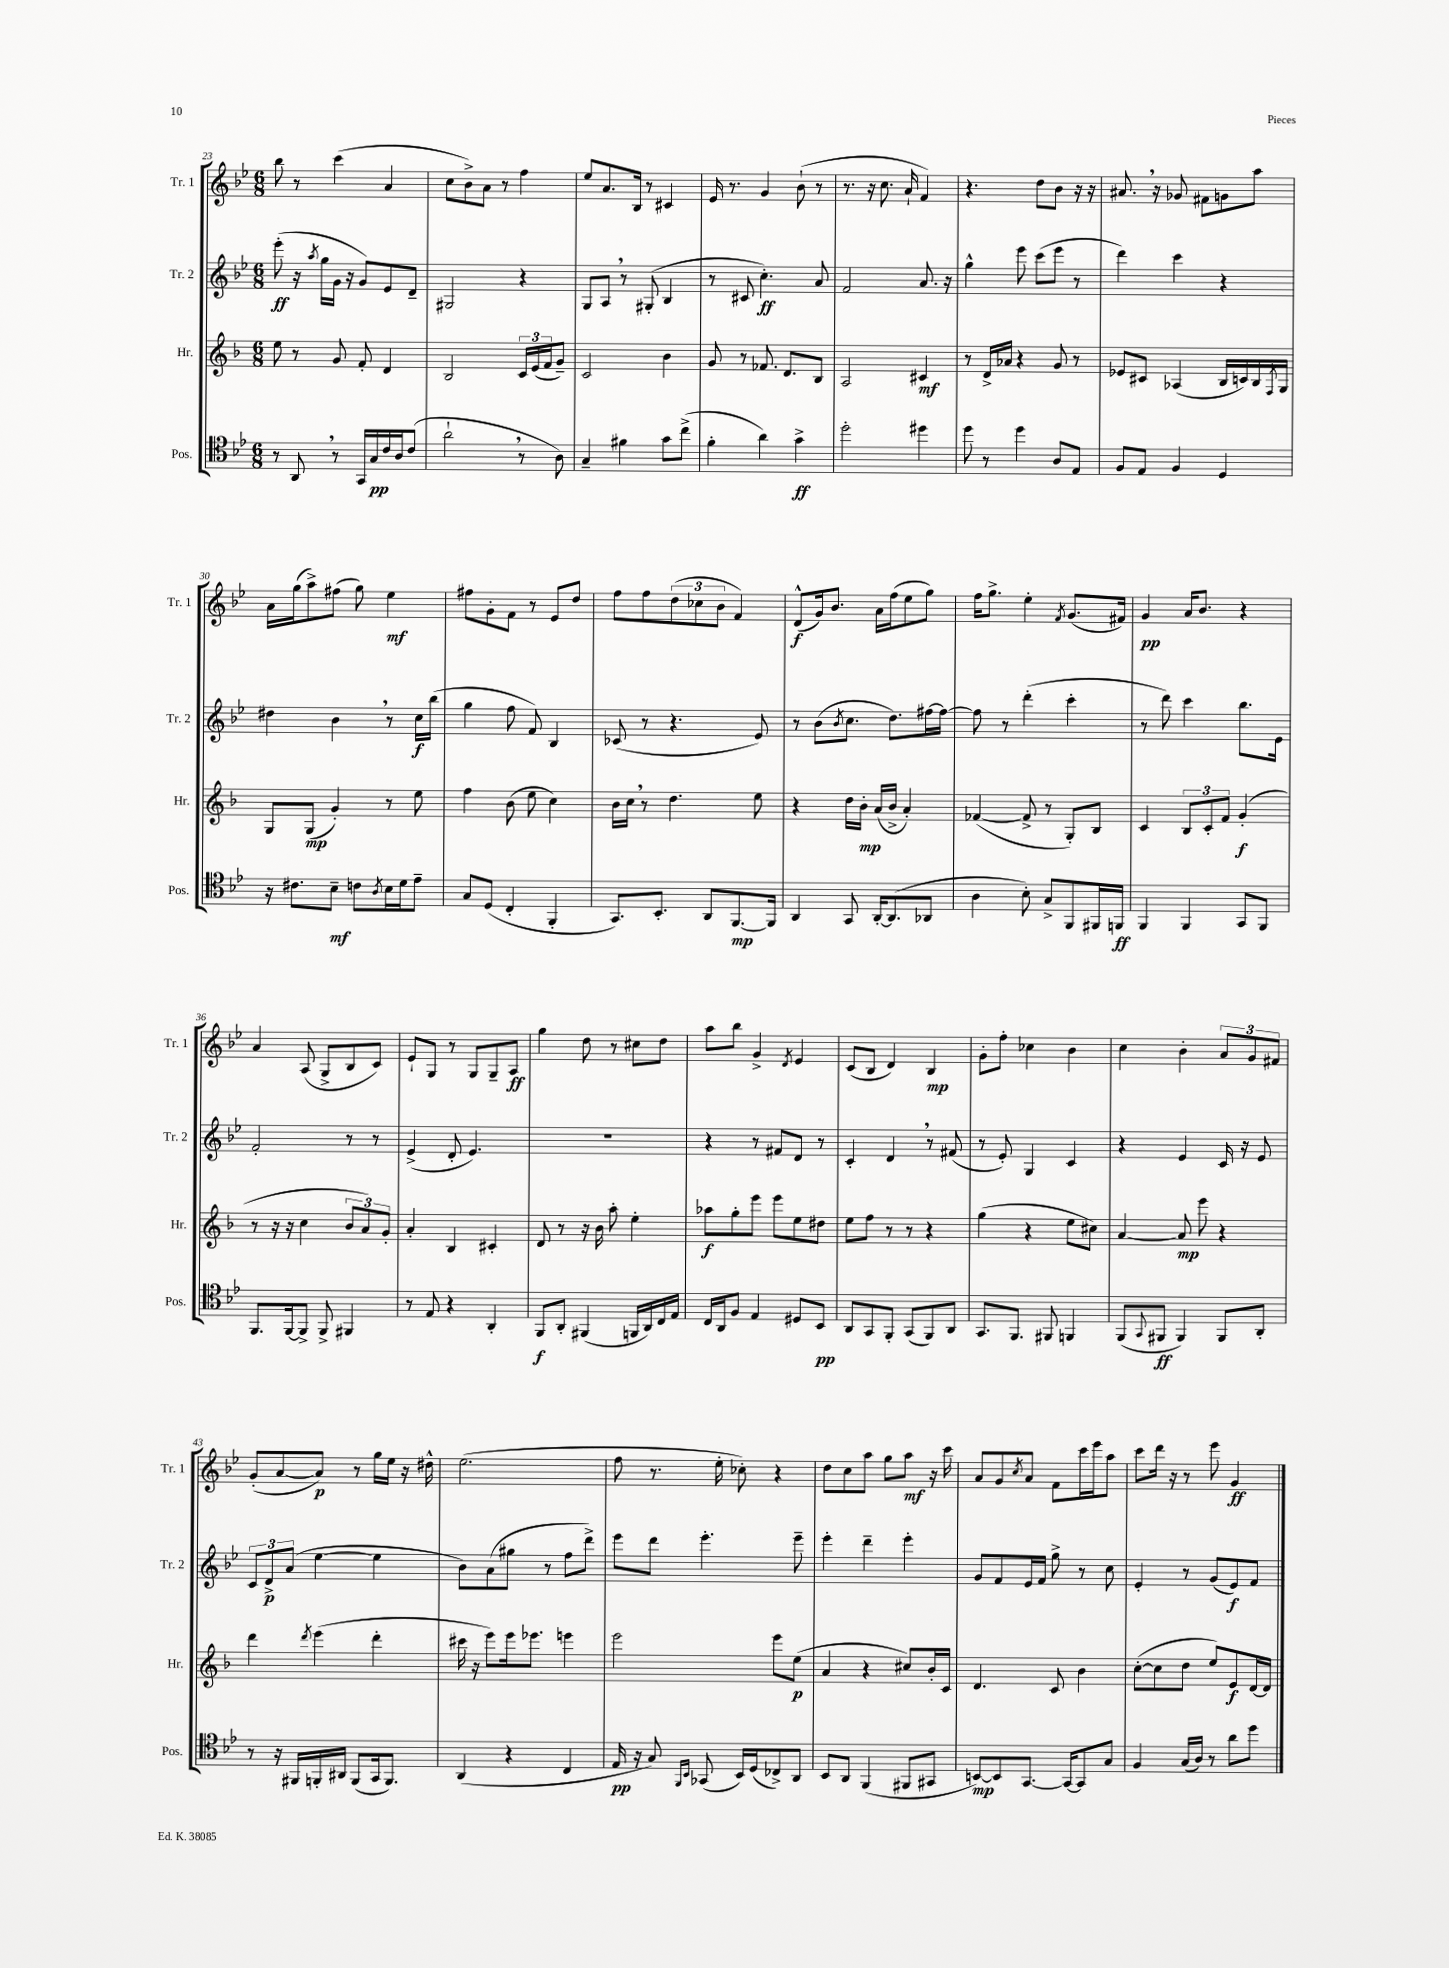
<<
\new StaffGroup <<
\new Staff = "s0" \with { instrumentName = "Tr. 1" shortInstrumentName = "Tr. 1" } {
    \clef treble \key bes \major \numericTimeSignature \time 6/8
    bes''8 r8 c'''4( a'4 |
    c''8 bes'8->) a'8 r8 f''4 |
    ees''8 a'8. bes16 r8 cis'4 |
    ees'16 r8. g'4 bes'8-!( r8 |
    r8. r16 c''8. a'16-! f'4) |
    r4. d''8 bes'8 r16 r16 |
    ais'8. \breathe r16 ges'8 fis'8 g'8 a''8 |
    a'16 g''16( a''8->) fis''8( g''8) ees''4\mf |
    fis''8 g'8-. f'8 r8 ees'8 d''8 |
    f''8 f''8 \tuplet 3/2 { d''8( ces''8 bes'8 } f'4) |
    d'8-^\f( g'16) bes'8. a'16 f''16( ees''8 g''8) |
    f''16 g''8.-> ees''4-. \acciaccatura { f'8 } g'8.( fis'16) |
    g'4\pp a'16 bes'8. r4 |
    a'4 a8( g8-> bes8 c'8) |
    ees'8-! g8 r8 g8 g8-- a8\ff |
    g''4 d''8 r8 cis''8 d''8 |
    a''8 bes''8 g'4-> \acciaccatura { d'8 } ees'4 |
    c'8( bes8 d'4) bes4\mp |
    g'8-. f''8-. ces''4 bes'4 |
    c''4 bes'4-. \tuplet 3/2 { a'8 g'8 fis'8 } |
    g'8-.( a'8~ a'8\p) r8 g''16 ees''16 r16 dis''16-^ |
    ees''2.( |
    f''8 r8. ees''16-. ces''8-.) r4 |
    d''8 c''8 a''8 g''8 a''8\mf r16 c'''16 |
    a'8 g'8 \acciaccatura { c''8 } a'8 f'8 c'''16 ees'''16 a''8 |
    c'''8 d'''16 r16 r8 ees'''8 g'4\ff \bar "|." |
}
\new Staff = "s1" \with { instrumentName = "Tr. 2" shortInstrumentName = "Tr. 2" } {
    \clef treble \key bes \major \numericTimeSignature \time 6/8
    ees'''8-.\ff( r16 \acciaccatura { a''8 } g''16 g'16 r16 g'8) ees'8 d'8-- |
    gis2 r4 |
    g8 a8 \breathe r8 gis8-.( bes4 |
    r8 cis'8 c''4.-.\ff) a'8 |
    f'2 a'8. r16 |
    g''4-^ ees'''8 c'''8( ees'''8 r8 |
    d'''4) c'''4 r4 |
    dis''4 bes'4 \breathe r8 c''16\f bes''16( |
    g''4 f''8 f'8) bes4 |
    ces'8( r8 r4. ees'8) |
    r8 bes'8( \acciaccatura { bes'8 } c''8. d''8.) fis''16~ fis''16~ |
    fis''8 r8 d'''4-.( c'''4-. |
    r8 d'''8) c'''4 bes''8. ees'16 |
    f'2-. r8 r8 |
    ees'4->( d'8-. ees'4.) |
    R2. |
    r4 r8 fis'8 d'8 r8 |
    c'4-. d'4 \breathe r8 fis'8( |
    r8 ees'8-.) g4 c'4 |
    r4 ees'4 c'16 r16 ees'8 |
    \tuplet 3/2 { c'8 d'8->\p a'8( } ees''4~ ees''4 |
    bes'8) a'8( gis''8 r8 f''8 d'''8->) |
    ees'''8 d'''8 ees'''4.-. ees'''8-- |
    ees'''4-. d'''4-- ees'''4-. |
    g'8 f'8 ees'16 f'16 g''8-> r8 c''8 |
    ees'4-. r8 g'8( ees'8\f) f'8 \bar "|." |
}
\new Staff = "s2" \with { instrumentName = "Hr." shortInstrumentName = "Hr." } {
    \clef treble \key f \major \numericTimeSignature \time 6/8
    e''8 r8 g'8 f'8-. d'4 |
    bes2 \tuplet 3/2 { c'16 e'16( f'16 } g'8--) |
    c'2 bes'4 |
    g'8 r8 fes'8. d'8. bes8 |
    a2 cis'4\mf |
    r8 d'16-> aes'16 r4 g'8 r8 |
    ees'8 cis'8 aes4( bes16 c'16) bes16 \acciaccatura { f8 } g16 |
    g8 g8\mp( g'4-.) r8 e''8 |
    f''4 bes'8( e''8 c''4) |
    bes'16 c''16 \breathe r8 d''4. e''8 |
    r4 d''16 bes'16-.\mp a'16( bes'16-> a'4-.) |
    fes'4~( fes'8-> r8 g8-.) bes8 |
    c'4 \tuplet 3/2 { bes8 c'8-. f'8 } g'4-.\f( |
    r8 r16 r16 c''4 \tuplet 3/2 { bes'8 a'8) g'8-. } |
    a'4-. bes4 cis'4-. |
    d'8 r8 r16 bes'16 a''8-. e''4-. |
    aes''8\f g''8-. e'''8 e'''8 e''8 dis''8 |
    e''8 f''8 r8 r8 r4 |
    g''4( r4 e''8 cis''8) |
    a'4~ a'8\mp e'''8 r4 |
    d'''4 \acciaccatura { d'''8 } e'''4( d'''4-. |
    cis'''16 r16 e'''8) e'''16 ees'''8. e'''4 |
    e'''2 e'''8 e''8\p( |
    a'4 r4 cis''8) bes'16-. c'16 |
    d'4. c'8 bes'4 |
    c''8~-.( c''8 d''8 e''8) e'8\f d'16~ d'16 \bar "|." |
}
\new Staff = "s3" \with { instrumentName = "Pos." shortInstrumentName = "Pos." } {
    \clef tenor \key bes \major \numericTimeSignature \time 6/8
    r8 a,8 \breathe r8 g,16 g16\pp c'16 a16 c'8( |
    a'2-! \breathe r8 a8) |
    g4-- fis'4 g'8 c''8->( |
    f'4-. a'4) g'4->\ff |
    d''2-. dis''4 |
    d''8 r8 d''4 a8 ees8 |
    f8 ees8 f4 d4 |
    r16 cis'8. bes8--\mf c'8 \acciaccatura { a8 } bes16 d'16 ees'8-- |
    g8 d8( c4-. f,4-. |
    g,8.) bes,8.-. a,8 f,8.~\mp f,16 |
    a,4 g,8 a,16~-. a,8.( aes,8 |
    a4 bes8-.) g8-> f,8 fis,16 f,16\ff |
    f,4 f,4 g,8 f,8 |
    f,8. f,16~ f,8-> f,8-> fis,4 |
    r8 ees8 r4 a,4-. |
    f,8\f a,8-. fis,4( f,16 a,16) c16 ees16 |
    c16 a,16 f8 ees4 dis8 bes,8\pp |
    a,8 g,8 f,8-. g,8( f,8) a,8 |
    g,8. f,8. fis,8 f,4 |
    f,8( \appoggiatura { g,8 } fis,8\ff fis,4) fis,8 a,8-. |
    r8 r16 fis,16 f,16-. ais,16 f,8( g,16 f,8.) |
    a,4( r4 c4 |
    ees16\pp r16 g8) \grace { f,16 bes,16 } ges,8( bes,16) d16( ces8->) a,8 |
    bes,8 a,8 f,4( fis,8 gis,8 |
    b,8~\mp) b,8 g,8.~ g,16~ g,8 g8 |
    f4 g16( a16) r8 a'8 d''8 \bar "|." |
}
>>
>>
\layout { \context { \Score currentBarNumber = #23 } }
